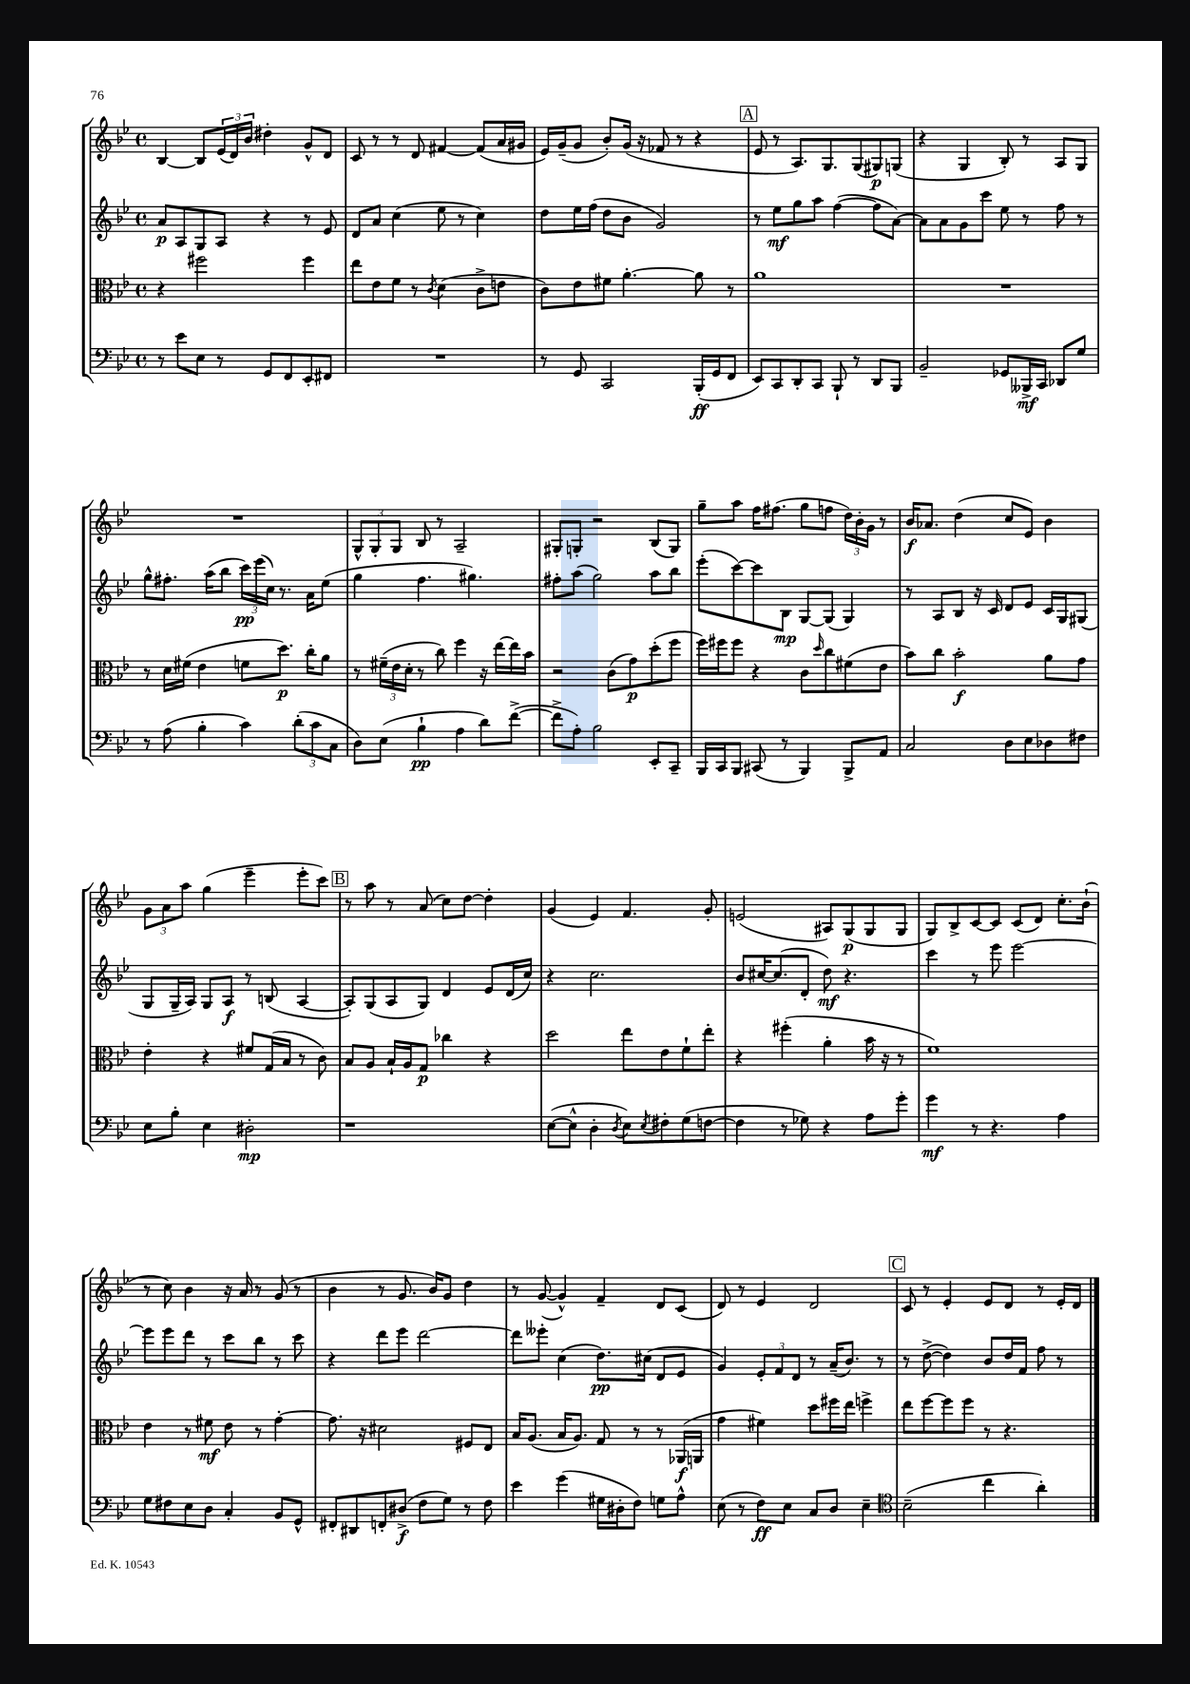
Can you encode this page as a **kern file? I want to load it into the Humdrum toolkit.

**kern	**dynam	**kern	**dynam	**kern	**dynam	**kern	**dynam
*part4	*part4	*part3	*part3	*part2	*part2	*part1	*part1
*staff4	*staff4	*staff3	*staff3	*staff2	*staff2	*staff1	*staff1
*clefF4	*	*clefC3	*	*clefG2	*	*clefG2	*
*k[b-e-]	*	*k[b-e-]	*	*k[b-e-]	*	*k[b-e-]	*
*M4/4	*	*M4/4	*	*M4/4	*	*M4/4	*
*met(c)	*	*met(c)	*	*met(c)	*	*met(c)	*
=137	=137	=137	=137	=137	=137	=137	=137
8r	.	4r	.	8a/L	p	[4B-/	.
8e-\L	.	.	.	8A/	.	.	.
8E-\J	.	2ff#X\	.	8G/	.	8B-/L]	.
8r	.	.	.	8A/J	.	(24e-/L	.
.	.	.	.	.	.	24d/)	.
.	.	.	.	.	.	24b-/JJ	.
8GG/L	.	.	.	4r	.	4dd#X'\	.
8FF/	.	.	.	.	.	.	.
8EE-'/	.	4ff#\	.	8r	.	8g^^/L	.
8FF#X/J	.	.	.	8e-/	.	8d/J	.
=138	=138	=138	=138	=138	=138	=138	=138
1r	.	8ee-\L	.	8d/L	.	8c/	.
.	.	8e-\	.	8a/J	.	8r	.
.	.	8f\J	.	(4cc\	.	8r	.
.	.	8r	.	.	.	8d/	.
.	.	8qc/	.	.	.	.	.
.	.	(4d\	.	8ee-\	.	[4f#X/	.
.	.	.	.	8r	.	.	.
.	.	8c^\L	.	4cc\)	.	(8f#/L]	.
.	.	8en\J	.	.	.	16a/L	.
.	.	.	.	.	.	16g#X/JJ	.
=139	=139	=139	=139	=139	=139	=139	=139
8r	.	8c\L)	.	8dd\L	.	16e-/LL)	.
.	.	.	.	.	.	(16g~/J	.
8GG/	.	8e-\	.	16ee-\L	.	8g/J	.
.	.	.	.	(16ff\JJ	.	.	.
2CC/	.	8f#X\J	.	8dd\L	.	8b-'/L)	.
.	.	[4.a'\	.	8b-\J	.	(16g/Jk	.
.	.	.	.	.	.	16r	.
.	.	.	.	2g/)	.	8f-X/	.
.	.	.	.	.	.	8r	.
(16BBB-'/LL	ff	8a\]	.	.	.	4r	.
16GG/J	.	.	.	.	.	.	.
8FF/J	.	8r	.	.	.	.	.
!!LO:REH:place=s1:t=A
=140	=140	=140	=140	=140	=140	=140	=140
8EE-/L)	.	1a	.	8r	.	8e-/	.
8CC/	.	.	.	8ee-\L	mf	8r	.
8DD'/	.	.	.	8gg\	.	8.A/L)	.
8CC/J	.	.	.	8aa\J	.	.	.
.	.	.	.	.	.	8.G/	.
8BBB-`/	.	.	.	([4ff\	.	.	.
8r	.	.	.	.	.	(8G/	.
8DD/L	.	.	.	8ff\L]	.	8G#X/)	p
8BBB-/J	.	.	.	[8a\J)	.	(8Gn/J	.
=141	=141	=141	=141	=141	=141	=141	=141
2BB-~/	.	1r	.	8a\L]	.	4r	.
.	.	.	.	8a\	.	.	.
.	.	.	.	8g\	.	4G/	.
.	.	.	.	8ccc\J	.	.	.
8GG-X/L	.	.	.	8ee-\	.	8B-'/)	.
16BBB--X^/L	mf	.	.	8r	.	8r	.
16CC/JJ	.	.	.	.	.	.	.
8DD-X/L	.	.	.	8ff\	.	8A/L	.
8G/J	.	.	.	8r	.	8G/J	.
!!LO:LB:g=z
=142	=142	=142	=142	=142	=142	=142	=142
8r	.	8r	.	8gg^^\L	.	1r	.
(8A\	.	16d\LL	.	8.ff#X'\J	.	.	.
.	.	(16f#X\JJ	.	.	.	.	.
4B-'\	.	4e-\	.	.	.	.	.
.	.	.	.	(16aa\KL	.	.	.
.	.	.	.	8bb-\J	.	.	.
4c\)	.	8fn\L	.	24ccc\LL)	pp	.	.
.	.	.	.	(24eee-\	.	.	.
.	.	.	.	24cc\JJ)	.	.	.
.	.	8.dd\J)	p	8.r	.	.	.
(12d'\L	.	.	.	.	.	.	.
.	.	16cc'\KL	.	16a\KL	.	.	.
12c\	.	.	.	.	.	.	.
.	.	8a\J	.	(8ee-\J	.	.	.
12C\J	.	.	.	.	.	.	.
=143	=143	=143	=143	=143	=143	=143	=143
8D\L)	.	8r	.	4gg\	.	12G^^/L	.
.	.	.	.	.	.	12G'/	.
(8E-\J	.	(24f#X~\LL	.	.	.	.	.
.	.	24e-\	.	.	.	12G/J	.
.	.	24d'\JJ	.	.	.	.	.
4B-`\	pp	8r	.	4.ff\	.	8B-/	.
.	.	8cc\)	.	.	.	8r	.
4A\	.	4ff\	.	.	.	2A~/	.
.	.	.	.	4.gg#X\)	.	.	.
8d\L)	.	16r	.	.	.	.	.
.	.	[16ee-\LL	.	.	.	.	.
([8f^\J	.	16ee-\]	.	.	.	.	.
.	.	16b-\JJ	.	.	.	.	.
=144	=144	=144	=144	=144	=144	=144	=144
8f^\L]	.	2r	.	8ff#X'\L	.	8G#X'/L	.
8A'\J)	.	.	.	(8aa\J	.	8Gn'/J	.
2B-\	.	.	.	2gg\)	.	2r	.
.	.	(8c\L	.	.	.	.	.
.	.	8g\)	p	.	.	.	.
8EE-'/L	.	(8dd'\	.	8aa\L	.	(8B-/L	.
8CC~/J	.	8ff\J	.	8bb-\J	.	8G/J)	.
=145	=145	=145	=145	=145	=145	=145	=145
16BBB-/LL	.	16ff\LL)	.	(8eee-'\L	.	8gg~\L	.
16CC/J	.	16ff#X\J	.	.	.	.	.
8BBB-/J	.	8ff#\J	.	[8ccc\)	.	8aa\J	.
(8CC#X/	.	4r	.	8ccc\]	.	16ff\KL	.
.	.	.	.	.	.	(8.ff#X\J	.
8r	.	.	.	8B-\J	mp	.	.
4BBB-/)	.	8c\L	.	[8G/L	.	8gg\L	.
.	.	16qqdd/	.	.	.	.	.
.	.	8cc\	.	(8G/J]	.	8ffn\J	.
8BBB-^/L	.	(8f#X\	.	4G/)	.	24dd\LL)	.
.	.	.	.	.	.	24b-'\	.
.	.	.	.	.	.	24g\JJ	.
8AA/J	.	8e-\J	.	.	.	8r	.
=146	=146	=146	=146	=146	=146	=146	=146
2C/	.	8b-\L)	.	8r	.	16b-/KL	f
.	.	.	.	.	.	8.a-X/J	.
.	.	8cc\J	.	8A/L	.	.	.
.	.	2b-'\	f	8B-/J	.	(4dd\	.
.	.	.	.	16r	.	.	.
.	.	.	.	16c/	.	.	.
8D\L	.	.	.	8d/L	.	8cc/L	.
8E-\	.	.	.	8e-/J	.	8e-/J)	.
8D-X\	.	8a\L	.	16c/LL	.	4b-\	.
.	.	.	.	16G/J	.	.	.
8F#X\J	.	8g\J	.	(8G#X/J	.	.	.
!!LO:LB:g=z
=147	=147	=147	=147	=147	=147	=147	=147
8E-\L	.	4e-'\	.	8G/L	.	12g\L	.
.	.	.	.	.	.	12a\	.
8B-'\J	.	.	.	16G~/L	.	.	.
.	.	.	.	.	.	12aa\J	.
.	.	.	.	16A/JJ)	.	.	.
4E-\	.	4r	.	8G/L	.	(4gg\	.
.	.	.	.	8A/J	f	.	.
2D#X'\	mp	8f#X/L	.	8r	.	4eee-~\	.
.	.	(16G/L	.	(8Bn/	.	.	.
.	.	16B-/JJ	.	.	.	.	.
.	.	8r	.	[4A/	.	8eee-'\L	.
.	.	8c\)	.	.	.	8ccc\J)	.
!!LO:REH:place=s1:t=B
=148	=148	=148	=148	=148	=148	=148	=148
1r	.	8B-/L	.	8A'/L])	.	8r	.
.	.	8A/J	.	(8G/	.	8aa\	.
.	.	16B-`/LL	.	8A/	.	8r	.
.	.	16A/J	.	.	.	.	.
.	.	8G/J	p	8G/J)	.	(8a/	.
.	.	4cc-X\	.	4d/	.	8cc\L)	.
.	.	.	.	.	.	[8dd\J	.
.	.	4r	.	8e-/L	.	4dd'\]	.
.	.	.	.	(16d/L	.	.	.
.	.	.	.	16cc/JJ)	.	.	.
=149	=149	=149	=149	=149	=149	=149	=149
([8E-\L	.	2dd\	.	4r	.	(4g/	.
8E-^^\J]	.	.	.	.	.	.	.
4D'\	.	.	.	2.cc\	.	4e-/)	.
8qD/	.	.	.	.	.	.	.
8E-\L)	.	8ee-\L	.	.	.	4.f/	.
8qE-/	.	.	.	.	.	.	.
8F#X'\	.	8e-\	.	.	.	.	.
(8G\	.	8f`\	.	.	.	.	.
[8Fn\J	.	8ee-'\J	.	.	.	8g'/	.
=150	=150	=150	=150	=150	=150	=150	=150
4F\]	.	4r	.	8b-/L	.	(2en/	.
.	.	.	.	[16cc#X/K	.	.	.
.	.	.	.	(8.cc#/]	.	.	.
8r	.	(4ff#X'\	.	.	.	.	.
8G-X\)	.	.	.	8d'/J	.	.	.
4r	.	4a'\	.	8dd\)	mf	8A#X/L)	.
.	.	.	.	4.r	.	(8G/	p
8A\L	.	16b-\	.	.	.	8G/	.
.	.	16r	.	.	.	.	.
8g'\J	.	8r	.	.	.	8G/J	.
=151	=151	=151	=151	=151	=151	=151	=151
4g\	mf	1f)	.	4ccc\	.	8G/L)	.
.	.	.	.	.	.	8B-^/	.
8r	.	.	.	8r	.	[8c/	.
4.r	.	.	.	8eee-\	.	8c/J]	.
.	.	.	.	[2eee-\	.	(8c/L	.
.	.	.	.	.	.	8d/J)	.
4A\	.	.	.	.	.	8.cc'\L	.
.	.	.	.	.	.	(16b-`\Jk	.
!!LO:LB:g=z
=152	=152	=152	=152	=152	=152	=152	=152
8G\L	.	4e-\	.	8eee-\L]	.	8r	.
8F#X\	.	.	.	8eee-\	.	8cc\)	.
8E-\	.	8r	.	8ddd\J	.	4b-\	.
8D\J	.	8f#X\	mf	8r	.	.	.
4C'/	.	8e-\	.	8ccc\L	.	16r	.
.	.	.	.	.	.	16a/	.
.	.	8r	.	8bb-\J	.	8r	.
8BB-/L	.	[4g'\	.	8r	.	(8g/	.
8GG^^/J	.	.	.	8ccc\	.	8r	.
=153	=153	=153	=153	=153	=153	=153	=153
8FF#X'/L	.	8.g\]	.	4r	.	4b-\	.
8DD#X/	.	.	.	.	.	.	.
.	.	16r	.	.	.	.	.
8FFn'/	.	2d#X\	.	8ddd\L	.	8r	.
(8D#X^/J	f	.	.	8eee-\J	.	8.g/	.
8F\L	.	.	.	[2ddd\	.	.	.
.	.	.	.	.	.	16b-/KL)	.
8G\J)	.	.	.	.	.	8g/J	.
8r	.	8F#X/L	.	.	.	4dd\	.
8F\	.	8E-/J	.	.	.	.	.
=154	=154	=154	=154	=154	=154	=154	=154
4e-\	.	16B-/KL	.	8ddd\L]	.	8r	.
.	.	(8.A/J	.	.	.	.	.
.	.	.	.	8eee--X'\J	.	([8g/	.
(4g\	.	16B-/KL	.	(4cc\	.	4g^^/])	.
.	.	8.A/J)	.	.	.	.	.
16G#X\LL	.	8G/	.	8.dd\L)	pp	4f~/	.
16D#X'\J	.	.	.	.	.	.	.
8F\J)	.	8r	.	.	.	.	.
.	.	.	.	(16cc#X\Jk	.	.	.
8Gn\L	.	8r	.	8d/L	.	8d/L	.
8A^^\J	.	(16AA-X/LL	f	8e-/J	.	(8c/J	.
.	.	16AAn/JJ	.	.	.	.	.
=155	=155	=155	=155	=155	=155	=155	=155
(8E-\	.	4g\	.	4g/)	.	8d/)	.
8r	.	.	.	.	.	8r	.
8F\L)	ff	4f#X\)	.	12e-'/L	.	4e-/	.
.	.	.	.	12f/	.	.	.
8E-\J	.	.	.	.	.	.	.
.	.	.	.	12d/J	.	.	.
8C/L	.	8dd\L	.	8r	.	2d/	.
8D/J	.	16ff#X\L	.	(16a~/KL	.	.	.
.	.	16ee-\JJ	.	8.b-/J)	.	.	.
4E-~\	.	4ffn^\	.	.	.	.	.
.	.	.	.	8r	.	.	.
!!LO:REH:place=s1:t=C
=156	=156	=156	=156	=156	=156	=156	=156
*clefC4	*	*	*	*	*	*	*
(2B-~\	.	8ee-\L	.	8r	.	8c/	.
.	.	[8ff\	.	([8dd^\	.	8r	.
.	.	8ff\]	.	4dd\])	.	4e-'/	.
.	.	8ff\J	.	.	.	.	.
4cc\	.	8r	.	8b-/L	.	8e-/L	.
.	.	4.r	.	16dd/L	.	8d/J	.
.	.	.	.	16f/JJ	.	.	.
4a'\)	.	.	.	8ff\	.	8r	.
.	.	.	.	8r	.	16e-'/LL	.
.	.	.	.	.	.	16d/JJ	.
==	==	==	==	==	==	==	==
*-	*-	*-	*-	*-	*-	*-	*-
